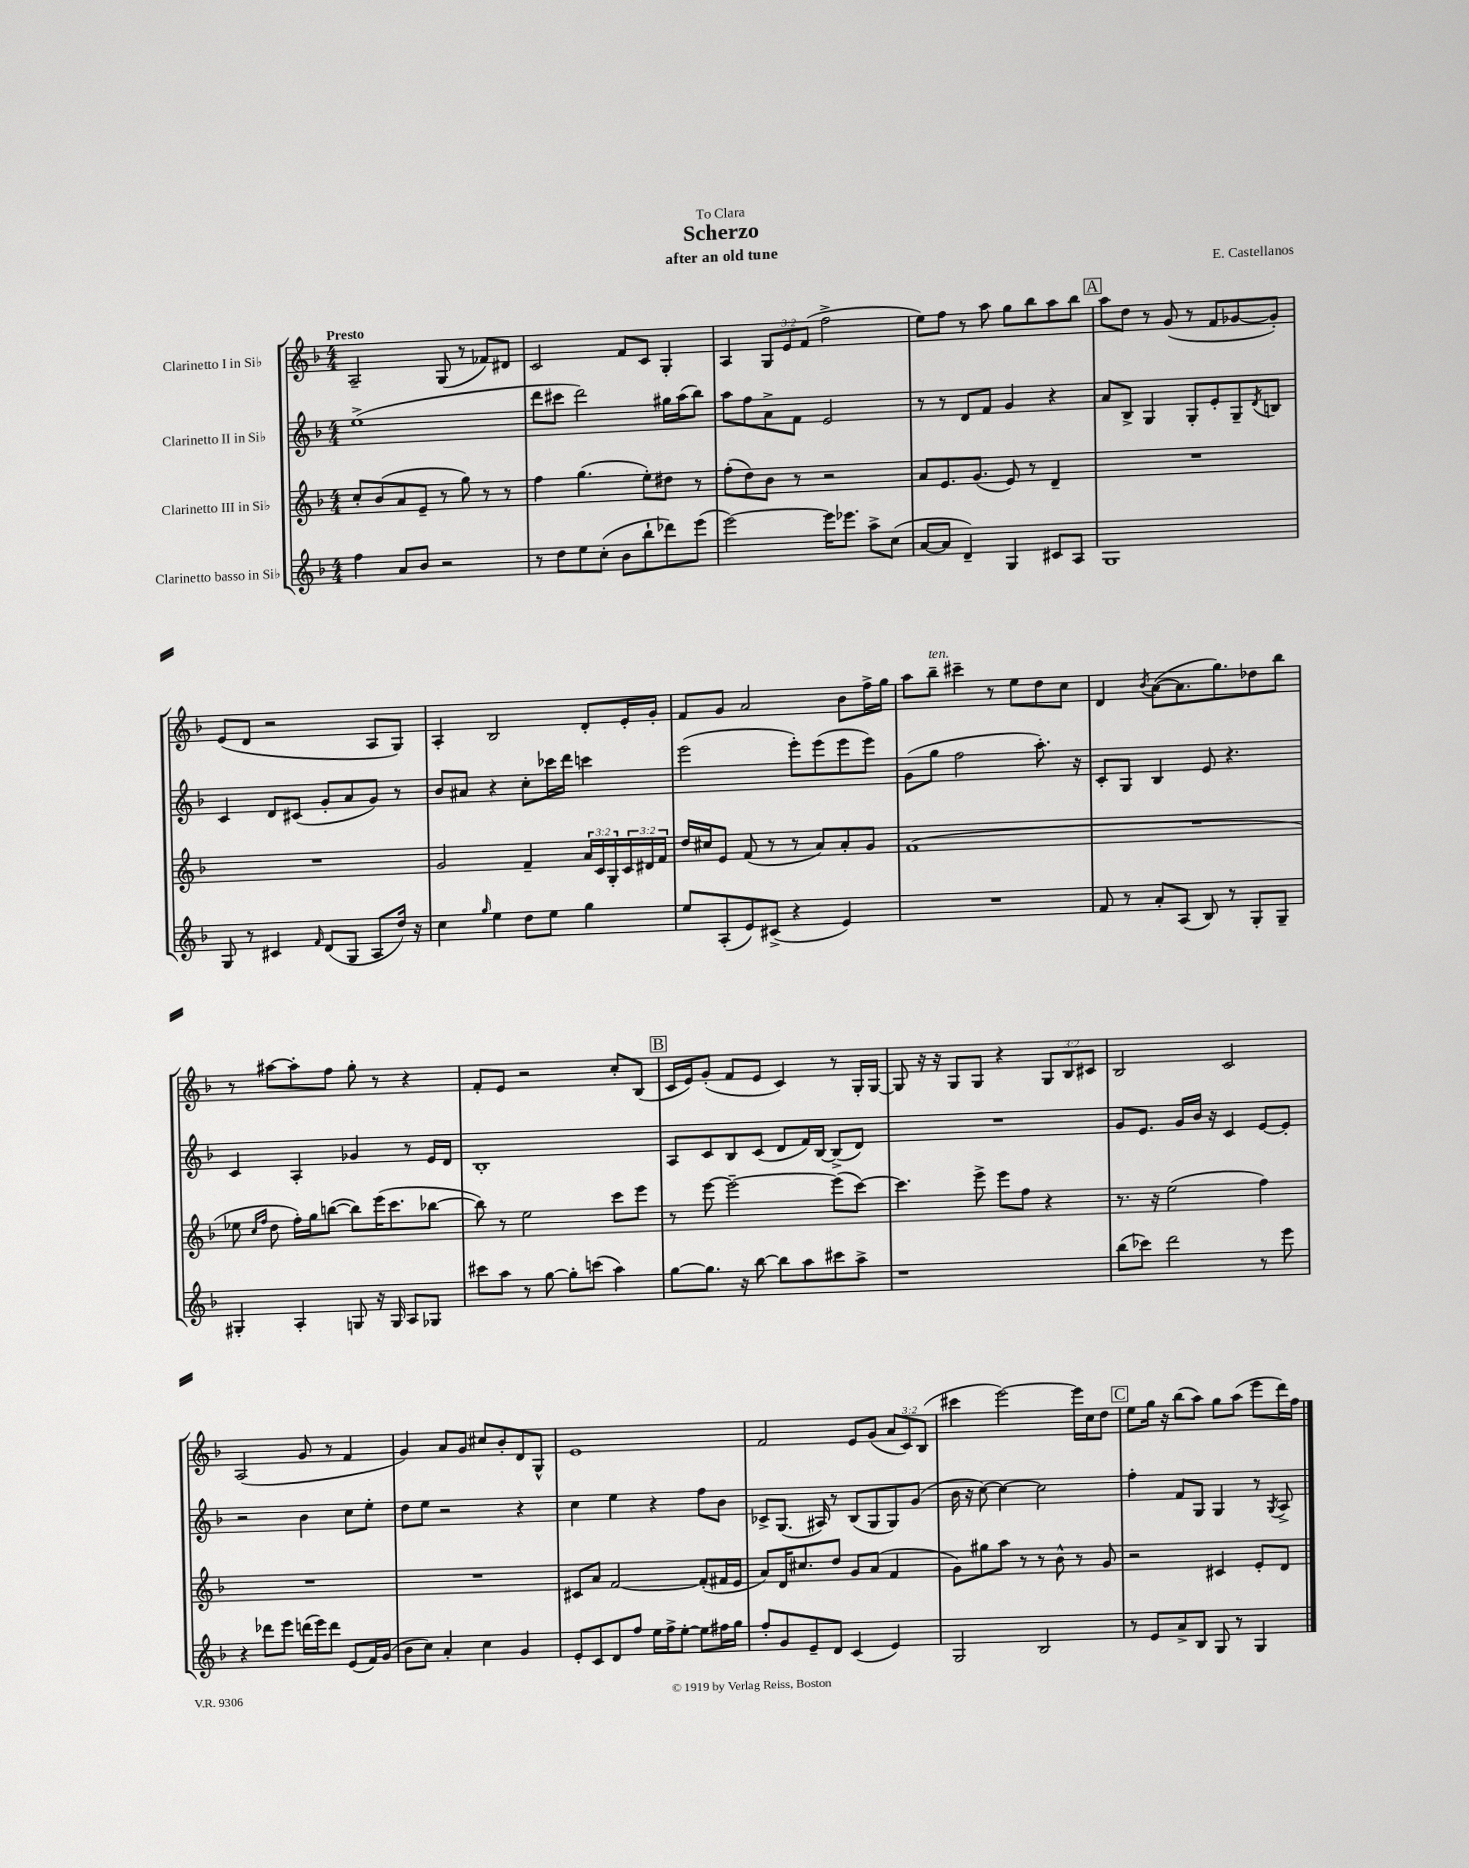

**kern	**kern	**kern	**kern
*part4	*part3	*part2	*part1
*staff4	*staff3	*staff2	*staff1
*I"Clarinetto basso in Si♭	*I"Clarinetto III in Si♭	*I"Clarinetto II in Si♭	*I"Clarinetto I in Si♭
*clefG2	*clefG2	*clefG2	*clefG2
*k[b-]	*k[b-]	*k[b-]	*k[b-]
*M4/4	*M4/4	*M4/4	*M4/4
=1	=1	=1	=1
!	!	!	!LO:TX:a:B:t=Presto
4ff\	8cc'/L	(1ee^	2A~/
.	(8b-/	.	.
8a/L	8a/	.	.
8b-/J	8e~/J	.	.
2r	8r	.	(8G/
.	8gg\)	.	8r
.	8r	.	8f-X/L)
.	8r	.	8d#X/J
=2	=2	=2	=2
8r	4ff\	8ddd\L	2c/
8dd\L	.	8ccc#X\J	.
8ee\	(4.gg\	2ddd\)	.
(8cc'\J	.	.	.
8b-\L	.	.	8f/L
8bb-`\	8ee'\L)	.	8c/J
8ddd-X\)	8dd#X\J	16gg#X\LL	4G'/
.	.	(16aa\J	.
(8eee\J	8r	8bb-\J)	.
=3	=3	=3	=3
[2eee\)	(8ff'\L	8aa\L	4A/
.	8dd\)	8ff\	.
.	8b-\J	8a^\	12G/L
.	.	.	12e/
.	8r	8f\J	.
.	.	.	(12f/J
16eee\KL]	2r	2e/	2ff^\
8.eee-X\J	.	.	.
8aa^\L	.	.	.
(8cc\J	.	.	.
=4	=4	=4	=4
[8a/L	8a/L	8r	8ee\L)
8a/J]	8.e/	8r	8ff\J
4d~/)	.	8d/L	8r
.	(8.g/J	.	.
.	.	8f/J	8aa\
4G/	8e/)	4g/	8gg\L
.	8r	.	8bb-\
8c#X/L	4d~/	4r	8aa\
8A/J	.	.	8bb-\J
!!LO:REH:place=s1:t=A
=5	=5	=5	=5
1G	1r	8a/L	8aa\L
.	.	8B-^/J	8dd\J
.	.	4G/	8r
.	.	.	(8g/
.	.	8G'/L	8r
.	.	8e'/	8f/L
.	.	8G~/	[8g-X/
.	.	8qd/	.
.	.	8Bn/J	8g-'/J])
!!LO:LB:g=z
=6	=6	=6	=6
8G/	1r	4c/	(8e/L
8r	.	.	8d/J
4c#X/	.	8d/L	2r
.	.	(8c#X/J	.
16qqf/	.	.	.
(8d/L	.	8g'/L	.
8G/J	.	8a/	.
8A/L	.	8g/J)	8A/L
16dd/Jk)	.	8r	8G/J)
16r	.	.	.
=7	=7	=7	=7
4cc\	2g/	8b-/L	4A'/
.	.	8a#X/J	.
16qqgg/	.	.	.
4ee\	.	4r	2B-/
8dd\L	4f~/	8cc'\L	.
8ee\J	.	16ccc-X\L	.
.	.	16ddd\JJ	.
4gg\	24a/LL	4cccn\	8d'/L
.	24c/	.	.
.	24G'/	.	.
.	24c/	.	16e'/L
.	24d#X/	.	.
.	.	.	16g'/JJ
.	24f/JJ	.	.
=8	=8	=8	=8
8ee/L	16dd/LL	(2eee\	8f/L
.	16cc#X/J	.	.
(8A'/	8e/J	.	8g/J
8e/)	(8f/	.	2a/
(8c#X^/J	8r	.	.
4r	8r	8eee'\L)	.
.	8a/L)	(8eee\	.
4e/)	8a'/	8eee\	8b-\L
.	8g/J	8eee\J)	16ff^\L
.	.	.	16gg\JJ
=9	=9	=9	=9
1r	(1f	(8g\L	8aa\L
!	!	!	!LO:TX:a:i:t=ten.
.	.	8gg\J	8bb-~\J
.	.	2ff\	4ccc#X~\
.	.	.	8r
.	.	.	8ee\L
.	.	8.aa'\)	8dd\
.	.	.	8cc\J
.	.	16r	.
=10	=10	=10	=10
8f/	1r	8c'/L	4d/
8r	.	8G/J	.
.	.	.	8qb-/
8a'/L	.	4B-/	([8a\L
(8A/J	.	.	8.a\]
8B-/)	.	8e/	.
.	.	.	8.gg\)
8r	.	4.r	.
8G'/L	.	.	8dd-X\
8G~/J	.	.	8bb-\J
!!LO:LB:g=z
=11	=11	=11	=11
4G#X'/	8ee-X\	4c/	8r
.	16qqcc/LL	.	.
.	16qqff/JJ	.	.
.	8dd\	.	[8aa#X\L
4A'/	16ff'\LL)	4A'/	8aa#'\]
.	16gg\J	.	.
.	([8bbn\J	.	8ff\J
8Gn/	8bb\L])	4g-X/	8gg'\
16r	(16eee\K	.	8r
16G/	8.ccc\	.	.
8A/L	.	8r	4r
8G-X/J	[8bb-X\J	16e/LL	.
.	.	16d/JJ	.
=12	=12	=12	=12
8ccc#X\L	8bb-\])	1B-'	8f'/L
8aa\J	8r	.	8e/J
8r	2ee\	.	2r
[8gg\	.	.	.
8gg'\L]	.	.	.
(8cccn\J	.	.	.
4aa\)	8ccc\L	.	8cc'/L
.	8eee\J	.	(8B-/J
!!LO:REH:place=s1:t=B
=13	=13	=13	=13
[8gg\L	8r	8A/L	16c/LL
.	.	.	16e/J)
8.gg\J]	[8eee\	8c/	(8g'/J
.	2eee~\_	8B-/	8f/L
16r	.	.	.
[8bb-\	.	(8c/J	8e/J
8bb-\L]	.	8d/L	4c/)
8aa\	.	16f/L)	.
.	.	[16B-/JJ	.
8ccc#X\	(8eee\L]	(8B-^/L]	8r
8aa^\J	[8ccc\J)	8d/J)	16G'/LL
.	.	.	[16G/JJ
=14	=14	=14	=14
1r	4.ccc\]	1r	8G/]
.	.	.	16r
.	.	.	16r
.	.	.	8G/L
.	8eee^\	.	8G/J
.	8eee\L	.	4r
.	8ff\J	.	.
.	4r	.	12G/L
.	.	.	12B-/
.	.	.	12c#X/J
=15	=15	=15	=15
(8bb-\L	8.r	8g/L	2B-/
8ccc-X\J)	.	8.e/J	.
.	16r	.	.
2ddd\	(2ee\	.	.
.	.	16g/LL	.
.	.	16b-/JJ	.
.	.	16r	.
.	.	4c/	2c/
8r	4ff\)	[8e/L	.
8eee\	.	8e'/J]	.
!!LO:LB:g=z
=16	=16	=16	=16
4r	1r	2r	(2A/
8ddd-X\L	.	.	.
8eee\J	.	.	.
(16dddn\LL	.	4b-\	8g/
16eee\J)	.	.	.
8ddd\J	.	.	8r
(8e/L	.	8cc\L	4f/
16f/L)	.	8ee'\J	.
(16g/JJ	.	.	.
=17	=17	=17	=17
8b-\L	1r	8dd\L	4g/)
8cc\J)	.	8ee\J	.
4a'/	.	2r	8a/L
.	.	.	8g/J
4cc\	.	.	8cc#X/L
.	.	.	8b-'/
4g/	.	4r	8d/
.	.	.	8G^^/J
=18	=18	=18	=18
8e'/L	8c#X/L	4cc\	1e
8c/	8a/J	.	.
8d/	[2f/	4ee\	.
8ff/J	.	.	.
16ee\LL	.	4r	.
16ff^\J	.	.	.
[8ee'\J	.	.	.
8ee\L]	(8f'/L]	8ff\L	.
16ff#X\L	16f#X/L	8b-\J	.
16gg\JJ	16e/JJ	.	.
=19	=19	=19	=19
8ff'/L	8a/L)	8c-X^/L	2f/
8g/	16d/K	(8.G/J	.
.	8.cc#X/	.	.
8e~/	.	.	.
.	.	16A#X/)	.
8d/J	8dd/J	8r	.
(4c/	8g/L	(8B-/L	8e/L
.	(8a/J	8G/	(8g/J
4e/)	4f/	8G/)	12a/L
.	.	.	12c/)
.	.	(8g/J	.
.	.	.	(12B-/J
=20	=20	=20	=20
2G/	8g\L)	16b-\	4ccc#X\
.	.	16r	.
.	8gg#X\	[8cc\)	.
.	8aa\J	4cc\_	[2eee\)
.	8r	.	.
2B-/	8r	2cc\]	.
.	8b-^^\	.	.
.	8r	.	16eee\LL]
.	.	.	16cc\J
.	8g/	.	8dd\J
!!LO:REH:place=s1:t=C
=21	=21	=21	=21
8r	2r	4ff'\	8ee\L
8e/L	.	.	16gg\Jk
.	.	.	16r
8a^/	.	8f/L	(8bb-\L
8B-/J	.	8G/J	8aa\J)
8G/	4c#X/	4G/	8gg\L
8r	.	.	(8aa\J
4G/	8e'/L	8r	8eee\L
.	.	8qG/	.
.	8d/J	8A^/	16ddd\L)
.	.	.	16ff\JJ
==	==	==	==
*-	*-	*-	*-
